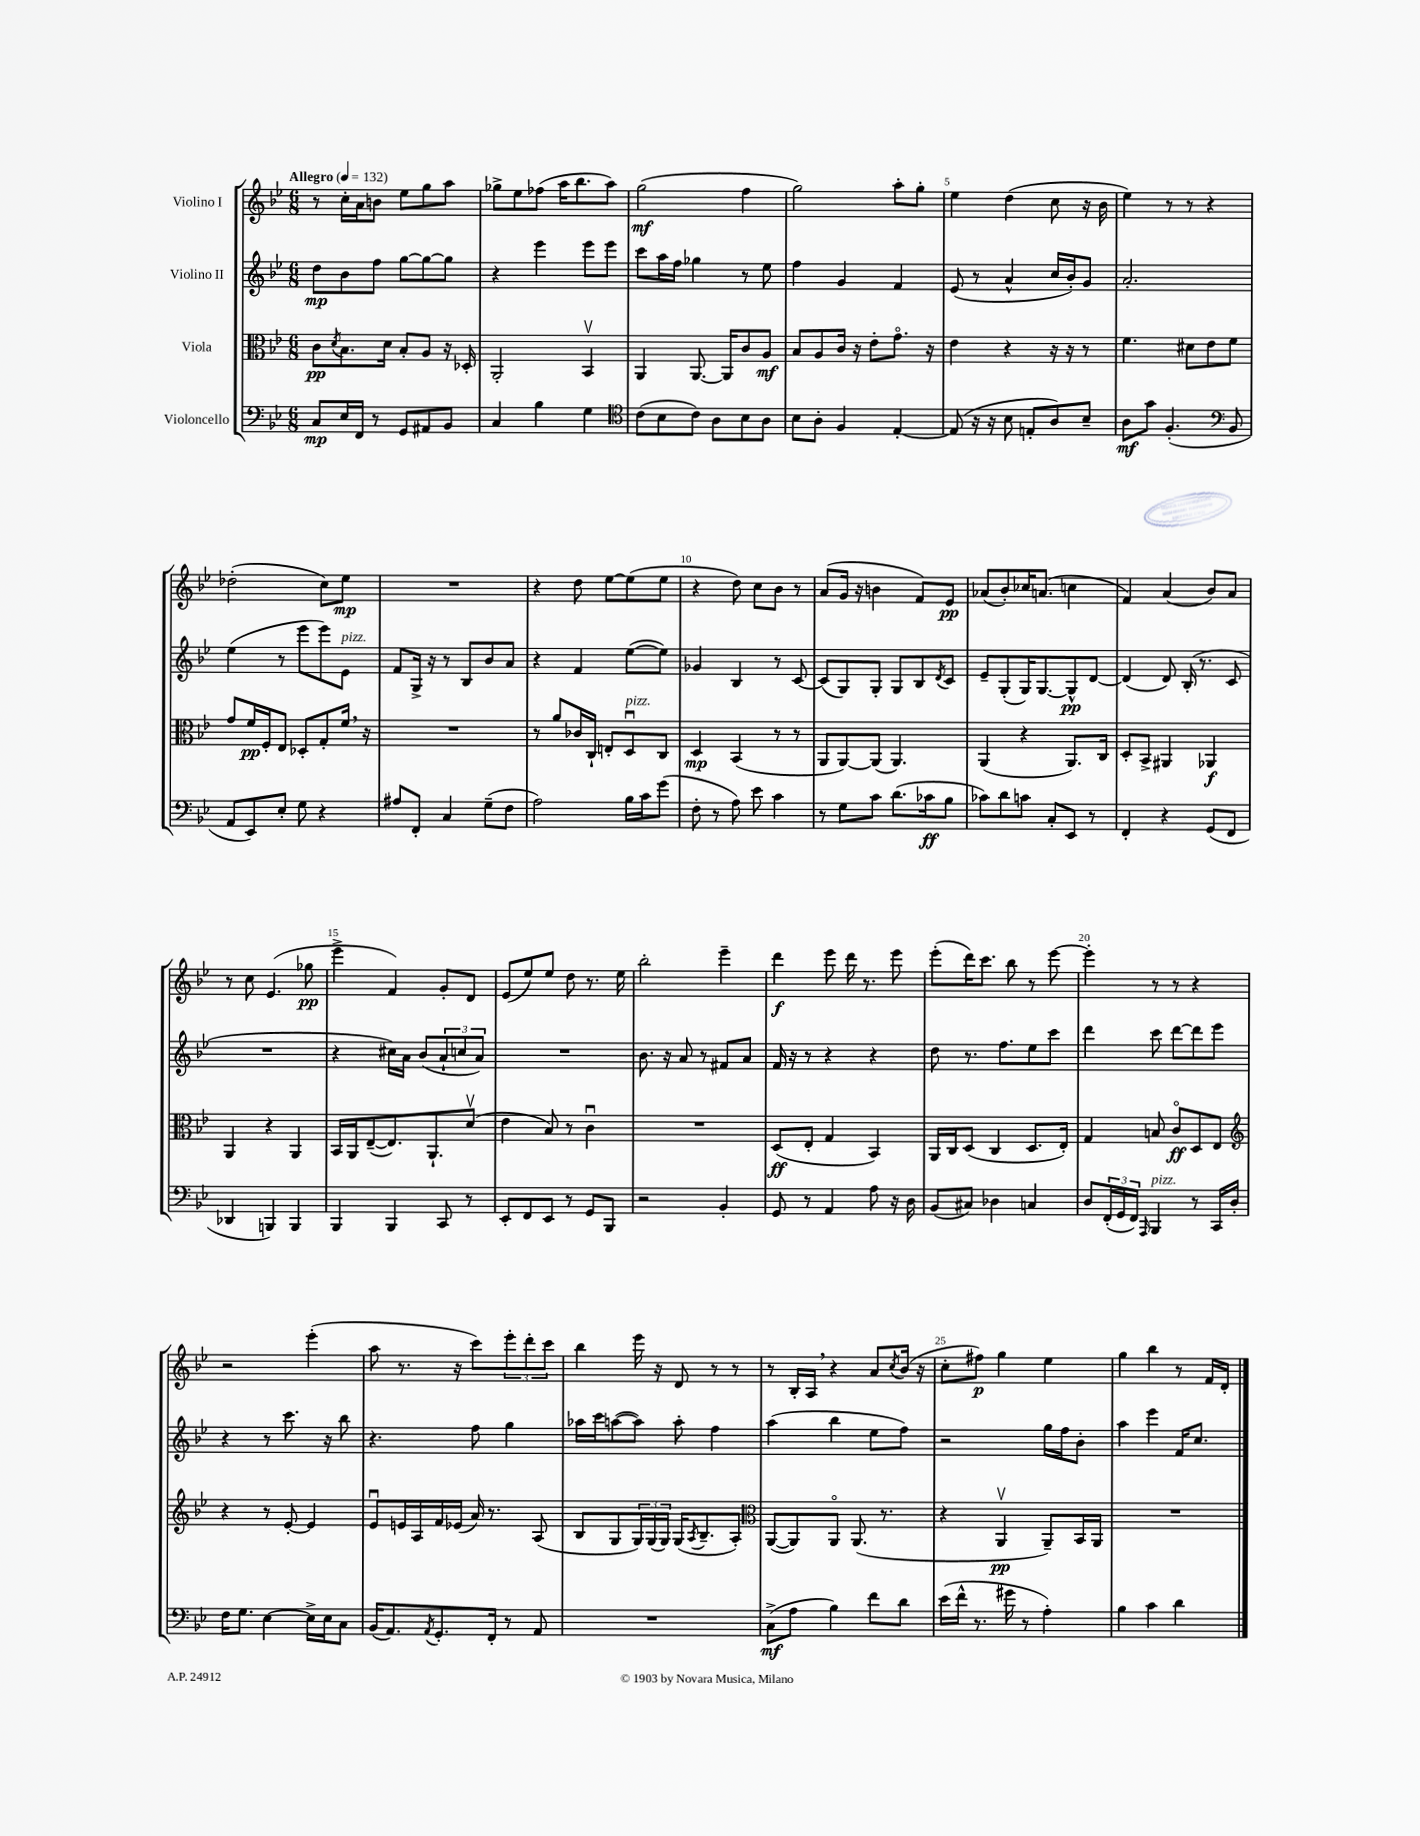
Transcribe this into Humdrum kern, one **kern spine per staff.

**kern	**dynam	**kern	**dynam	**kern	**dynam	**kern	**dynam
*part4	*part4	*part3	*part3	*part2	*part2	*part1	*part1
*staff4	*staff4	*staff3	*staff3	*staff2	*staff2	*staff1	*staff1
*I"Violoncello	*	*I"Viola	*	*I"Violino II	*	*I"Violino I	*
*clefF4	*	*clefC3	*	*clefG2	*	*clefG2	*
*k[b-e-]	*	*k[b-e-]	*	*k[b-e-]	*	*k[b-e-]	*
*M6/8	*	*M6/8	*	*M6/8	*	*M6/8	*
*MM132	*	*MM132	*	*MM132	*	*MM132	*
=1	=1	=1	=1	=1	=1	=1	=1
!	!	!	!	!	!	!LO:TX:a:B:t=Allegro	!
8C/L	mp	8c\L	pp	8dd\L	mp	8r	.
.	.	8qd/	.	.	.	.	.
16E-/L	.	8.B-\	.	8b-\	.	16cc'\LL	.
16FF/JJ	.	.	.	.	.	16a\J	.
8r	.	.	.	8ff\J	.	8bn\J	.
.	.	16d\Jk	.	.	.	.	.
8GG/L	.	8B-'/L	.	[8gg\L	.	8ee-\L	.
8AA#X/	.	8A/J	.	8gg\_	.	8gg\	.
8BB-/J	.	16r	.	8gg\J]	.	8aa\J	.
.	.	16D-X'/	.	.	.	.	.
=2	=2	=2	=2	=2	=2	=2	=2
4C/	.	2AA'/	.	4r	.	8gg-X^\L	.
.	.	.	.	.	.	8ee-\	.
4B-\	.	.	.	4eee-\	.	(8ff-X\J	.
.	.	.	.	.	.	16aa\KL	.
.	.	.	.	.	.	8.bb-\	.
4G\	.	4BB-v/	.	8eee-\L	.	.	.
.	.	.	.	8eee-\J	.	8aa\J)	.
=3	=3	=3	=3	=3	=3	=3	=3
*clefC4	*	*	*	*	*	*	*
(8c\L	.	4AA/	.	8ccc\L	.	(2gg\	mf
8B-\	.	.	.	16aa\L	.	.	.
.	.	.	.	16ff\JJ	.	.	.
8c\J)	.	[8.AA/	.	4gg-X\	.	.	.
8A\L	.	.	.	.	.	.	.
.	.	16AA/KL]	.	.	.	.	.
8B-\	.	8c/	.	8r	.	4ff\	.
8A\J	.	8A/J	mf	8ee-\	.	.	.
=4	=4	=4	=4	=4	=4	=4	=4
8B-\L	.	8B-/L	.	4ff\	.	2gg\)	.
8A'\J	.	8A/	.	.	.	.	.
4F/	.	16c/Jk	.	4g/	.	.	.
.	.	16r	.	.	.	.	.
.	.	8e-'\L	.	.	.	.	.
[4E-'/	.	8.g\J	.	4f/	.	8aa'\L	.
.	.	.	.	.	.	8gg'\J	.
.	.	16r	.	.	.	.	.
=5	=5	=5	=5	=5	=5	=5	=5
(8E-/]	.	4e-\	.	(8e-/	.	4ee-\	.
16r	.	.	.	8r	.	.	.
16r	.	.	.	.	.	.	.
8B-\	.	4r	.	4a^^/	.	(4dd\	.
8En'/L	.	.	.	.	.	.	.
8A/)	.	16r	.	16cc/LL	.	8cc\	.
.	.	16r	.	16b-'/J)	.	.	.
8B-~/J	.	8r	.	8g/J	.	16r	.
.	.	.	.	.	.	16b-\	.
=6	=6	=6	=6	=6	=6	=6	=6
8A\L	mf	4.f\	.	2.a'/	.	4ee-\)	.
8g\J	.	.	.	.	.	.	.
(4.F'/	.	.	.	.	.	8r	.
.	.	8d#X\L	.	.	.	8r	.
.	.	8e-\	.	.	.	4r	.
*clefF4	*	*	*	*	*	*	*
8BB-/	.	8f\J	.	.	.	.	.
!!LO:LB:g=z
=7	=7	=7	=7	=7	=7	=7	=7
8AA/L	.	8g/L	.	(4ee-\	.	(2dd-X'\	.
8EE-/)	.	16f/L	pp	.	.	.	.
.	.	16F'/J	.	.	.	.	.
8E-'/J	.	8E-/J	.	8r	.	.	.
8G\	.	8D-X'/L	.	8eee-\L	.	.	.
4r	.	8G'/	.	8eee-\)	.	8cc\L)	.
!	!	!	!	!LO:TX:a:i:t=pizz.	!	!	!
.	.	16f,/Jk	.	8e-\J	.	8ee-\J	mp
.	.	16r	.	.	.	.	.
=8	=8	=8	=8	=8	=8	=8	=8
8A#X/L	.	2.r	.	8f/L	.	2.r	.
8FF'/J	.	.	.	16G^/Jk	.	.	.
.	.	.	.	16r	.	.	.
4C/	.	.	.	8r	.	.	.
.	.	.	.	8B-/L	.	.	.
(8G~\L	.	.	.	8b-/	.	.	.
8F\J	.	.	.	8a/J	.	.	.
=9	=9	=9	=9	=9	=9	=9	=9
2A\)	.	8r	.	4r	.	4r	.
.	.	8a/L	.	.	.	.	.
.	.	16c-X/L	.	4f/	.	8dd\	.
.	.	16C`/JJ	.	.	.	.	.
.	.	8En'/L	.	.	.	[8ee-\L	.
!	!	!LO:TX:a:i:t=pizz.	!	!	!	!	!
16B-\LL	.	8Du/	.	([8ee-\L	.	(8ee-\]	.
16c\J	.	.	.	.	.	.	.
(8g\J	.	8C/J	.	8ee-\J])	.	8ee-\J	.
=10	=10	=10	=10	=10	=10	=10	=10
8F'\	.	4D/	mp	4g-X/	.	4r	.
8r	.	.	.	.	.	.	.
8A\)	.	(4BB-/	.	4B-/	.	8dd\)	.
8e-\	.	.	.	.	.	8cc\L	.
4c\	.	8r	.	8r	.	8b-\J	.
.	.	8r	.	[8c/	.	8r	.
=11	=11	=11	=11	=11	=11	=11	=11
8r	.	8AA/L	.	(8c/L]	.	(8a/L	.
8G\L	.	[8AA/)	.	8G/)	.	16g/Jk	.
.	.	.	.	.	.	16r	.
8c\J	.	(8AA/J]	.	8G'/J	.	4bn\	.
(8.d\L	.	4.AA/)	.	8G/L	.	.	.
.	.	.	.	8B-/	.	8f/L)	.
16c-X\k	ff	.	.	.	.	.	.
.	.	.	.	8qd/	.	.	.
8B-\J	.	.	.	8c/J	.	8e-/J	pp
=12	=12	=12	=12	=12	=12	=12	=12
8c-X\L)	.	(4AA/	.	8e-~/L	.	(8a-X/L	.
8d\	.	.	.	(8G'/	.	8b-'/)	.
8cn\J	.	4r	.	16G/K)	.	16cc-X/K	.
.	.	.	.	[8.G/	.	(8.an/J	.
8C'/L	.	.	.	.	.	.	.
8EE-/J	.	8.AA/L)	.	8G^^/]	pp	4ccn\	.
8r	.	.	.	[8d/J	.	.	.
.	.	16C/Jk	.	.	.	.	.
=13	=13	=13	=13	=13	=13	=13	=13
4FF'/	.	8D'/L	.	(4d/]	.	4f/)	.
.	.	8BB-^/J	.	.	.	.	.
4r	.	4AA#X/	.	8d/)	.	(4a/	.
.	.	.	.	(16B-'/	.	.	.
.	.	.	.	8.r	.	.	.
(8GG/L	.	4AA-X/	f	.	.	8b-/L)	.
8FF/J	.	.	.	8c/	.	8a/J	.
!!LO:LB:g=z
=14	=14	=14	=14	=14	=14	=14	=14
4DD-X/	.	4AA/	.	2.r	.	8r	.
.	.	.	.	.	.	8cc\	.
4BBBn/)	.	4r	.	.	.	(4.e-/	.
4BBB/	.	4AA/	.	.	.	.	.
.	.	.	.	.	.	8gg-X\	pp
=15	=15	=15	=15	=15	=15	=15	=15
4BBB-/	.	16BB-/LL	.	4r	.	4eee-^\	.
.	.	16AA/J	.	.	.	.	.
.	.	([8E-~/	.	.	.	.	.
4BBB-/	.	8.E-/])	.	16cc#X\LL)	.	4f/)	.
.	.	.	.	16a\JJ	.	.	.
.	.	.	.	(8b-/L	.	.	.
.	.	8.AA`/	.	.	.	.	.
8CC/	.	.	.	12a`/	.	8g'/L	.
.	.	.	.	12ccn/	.	.	.
8r	.	(8dv/J	.	.	.	8d/J	.
.	.	.	.	12a/J)	.	.	.
=16	=16	=16	=16	=16	=16	=16	=16
8EE-'/L	.	4e-\	.	2.r	.	(8e-/L	.
8FF/	.	.	.	.	.	8ee-/)	.
8EE-/J	.	8B-/)	.	.	.	8ee-/J	.
8r	.	8r	.	.	.	8dd\	.
8GG/L	.	4cu\	.	.	.	8.r	.
8BBB-/J	.	.	.	.	.	.	.
.	.	.	.	.	.	16ee-\	.
=17	=17	=17	=17	=17	=17	=17	=17
2r	.	2.r	.	8.b-\	.	2bb-'\	.
.	.	.	.	16r	.	.	.
.	.	.	.	8a/	.	.	.
.	.	.	.	8r	.	.	.
4BB-'/	.	.	.	8f#X/L	.	4eee-~\	.
.	.	.	.	8a/J	.	.	.
=18	=18	=18	=18	=18	=18	=18	=18
8GG/	.	(8D/L	ff	16f/	.	4ddd\	f
.	.	.	.	16r	.	.	.
8r	.	8E-'/J	.	8r	.	.	.
4AA/	.	4G/	.	4r	.	8eee-\	.
.	.	.	.	.	.	16ddd\	.
.	.	.	.	.	.	8.r	.
8A\	.	4BB-/)	.	4r	.	.	.
16r	.	.	.	.	.	8eee-\	.
16D\	.	.	.	.	.	.	.
=19	=19	=19	=19	=19	=19	=19	=19
(8BB-/L	.	16AA/LL	.	8dd\	.	(8eee-'\L	.
.	.	16C/J	.	.	.	.	.
8C#X/J)	.	(8D/J	.	8.r	.	16ddd\K)	.
.	.	.	.	.	.	8.ccc\J	.
4D-X\	.	4C/	.	.	.	.	.
.	.	.	.	8.ff\L	.	.	.
.	.	.	.	.	.	8bb-\	.
4Cn/	.	8.D/L	.	8ee-\	.	8r	.
.	.	.	.	8ccc\J	.	[8eee-\	.
.	.	16E-'/Jk)	.	.	.	.	.
=20	=20	=20	=20	=20	=20	=20	=20
8D/L	.	4G/	.	4ddd\	.	4eee-'\]	.
(24FF'/L	.	.	.	.	.	.	.
24GG/	.	.	.	.	.	.	.
24FF/JJ)	.	.	.	.	.	.	.
16qqAAA/	.	.	.	.	.	.	.
!LO:TX:a:i:t=pizz.	!	!	!	!	!	!	!
4BBB-/	.	8Bn/	.	8ccc\	.	8r	.
.	.	8c/L	ff	[8ddd\L	.	8r	.
8r	.	8D/	.	8ddd\]	.	4r	.
16CC/LL	.	8E-/J	.	8eee-\J	.	.	.
16D'/JJ	.	.	.	.	.	.	.
!!LO:LB:g=z
=21	=21	=21	=21	=21	=21	=21	=21
*	*	*clefG2	*	*	*	*	*
16F\KL	.	4r	.	4r	.	2r	.
8.G\J	.	.	.	.	.	.	.
[4E-\	.	8r	.	8r	.	.	.
.	.	[8e-'/	.	8.ccc\	.	.	.
16E-^\LL]	.	4e-/]	.	.	.	(4eee-'\	.
16E-\J	.	.	.	16r	.	.	.
8C\J	.	.	.	8bb-\	.	.	.
=22	=22	=22	=22	=22	=22	=22	=22
(16BB-/KL	.	8e-u/L	.	4.r	.	8aa\	.
8.AA/)	.	.	.	.	.	.	.
.	.	16en/L	.	.	.	8.r	.
.	.	16A/	.	.	.	.	.
8qAA/	.	.	.	.	.	.	.
8.GG'/	.	16f/	.	.	.	.	.
.	.	(16e-X/JJ	.	.	.	16r	.
.	.	16a/)	.	8ff\	.	8ccc\L)	.
16FF'/Jk	.	8.r	.	.	.	.	.
8r	.	.	.	4gg\	.	12eee-'\	.
.	.	.	.	.	.	12ddd'\	.
8AA/	.	(8A/	.	.	.	.	.
.	.	.	.	.	.	12ccc\J	.
=23	=23	=23	=23	=23	=23	=23	=23
2.r	.	8B-/L	.	16aa-X\LL	.	4bb-\	.
.	.	.	.	16ccc\J	.	.	.
.	.	8G/	.	([8aan\	.	.	.
.	.	24G/L)	.	8aa\J])	.	16eee-\	.
.	.	(24G/	.	.	.	.	.
.	.	.	.	.	.	16r	.
.	.	24G/JJ)	.	.	.	.	.
.	.	(16G/KL	.	8aa'\	.	8d/	.
.	.	8qA/	.	.	.	.	.
.	.	8.B-~/	.	.	.	.	.
.	.	.	.	4ff\	.	8r	.
.	.	8A'/J)	.	.	.	8r	.
=24	=24	=24	=24	=24	=24	=24	=24
*	*	*clefC3	*	*	*	*	*
(8C^\L	mf	([8AA/L	.	(4aa\	.	8r	.
8A\J	.	8AA/])	.	.	.	16B-'/LL	.
.	.	.	.	.	.	16A,/JJ	.
4B-\)	.	8AA/J	.	4bb-\	.	4r	.
.	.	(8.AA/	.	.	.	.	.
8f\L	.	.	.	8ee-\L	.	8a/L	.
.	.	8.r	.	.	.	.	.
.	.	.	.	.	.	8qcc/	.
8d\J	.	.	.	8ff\J)	.	(16b-/Jk	.
.	.	.	.	.	.	16r	.
=25	=25	=25	=25	=25	=25	=25	=25
(16e-\LL	.	4r	.	2r	.	8cc'\L	.
16f^^\JJ	.	.	.	.	.	.	.
8.r	.	.	.	.	.	8ff#X\J)	p
.	.	4AAv/	pp	.	.	4gg\	.
16g#X\	.	.	.	.	.	.	.
8r	.	.	.	.	.	.	.
4A'\)	.	8AA~/L)	.	16gg\LL	.	4ee-\	.
.	.	.	.	16ff\J	.	.	.
.	.	16BB-/L	.	8b-'\J	.	.	.
.	.	16AA/JJ	.	.	.	.	.
=26	=26	=26	=26	=26	=26	=26	=26
4B-\	.	2.r	.	4aa\	.	4gg\	.
4c\	.	.	.	4eee-\	.	4bb-\	.
4d\	.	.	.	16f/KL	.	8r	.
.	.	.	.	8.cc/J	.	.	.
.	.	.	.	.	.	16f/LL	.
.	.	.	.	.	.	16d'/JJ	.
==	==	==	==	==	==	==	==
*-	*-	*-	*-	*-	*-	*-	*-
